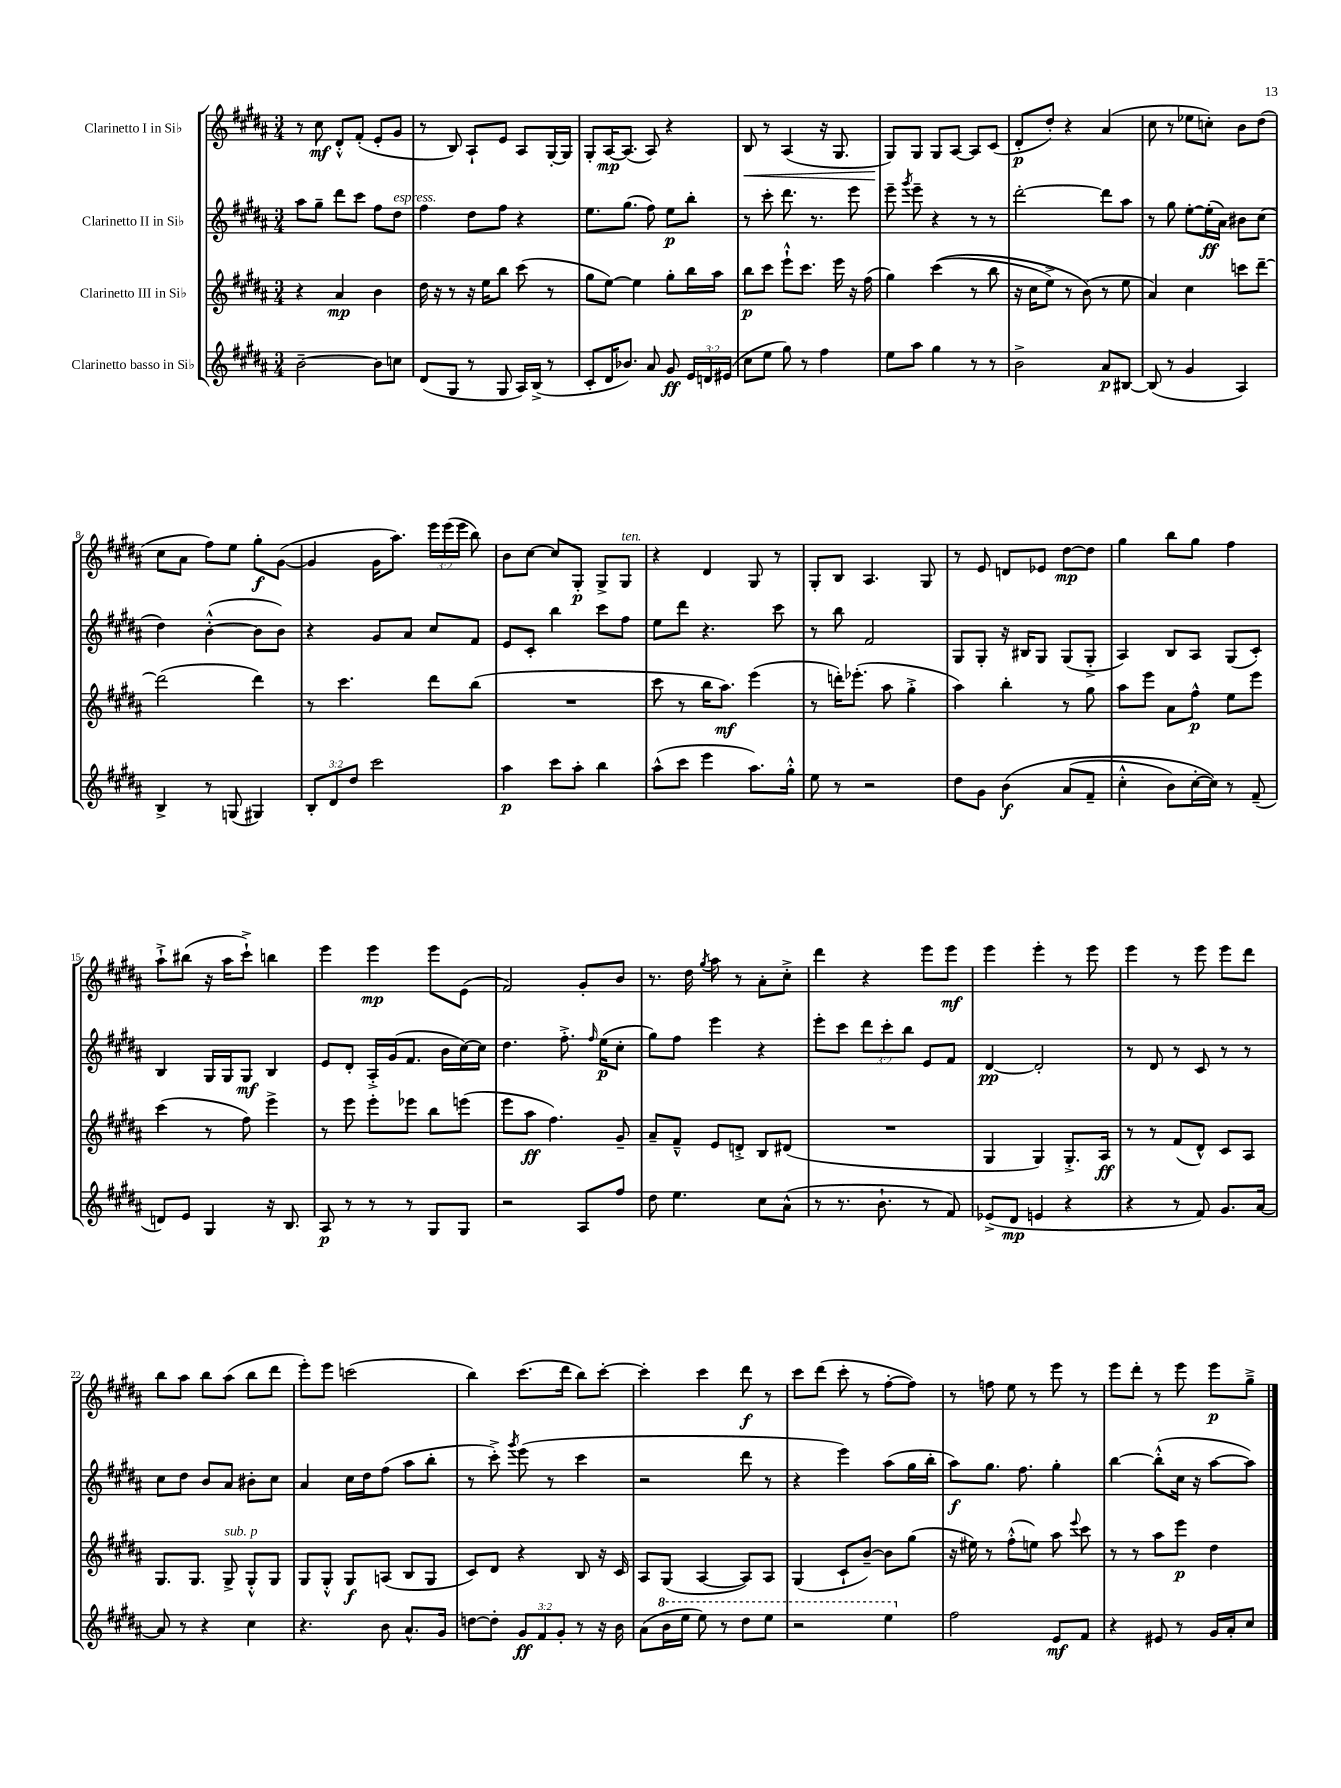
<<
\new StaffGroup <<
\new Staff = "s0" \with { instrumentName = "Clarinetto I in Sib" } {
    \clef treble \key b \major \numericTimeSignature \time 3/4 \override Staff.TupletNumber.text = #tuplet-number::calc-fraction-text
    \autoBeamOff r8 cis''8\mf dis'8[-.-^ fis'8]-.( e'8[-. gis'8] |
    r8 b8) ais8[-! e'8] ais8[ gis16~-. gis16] |
    gis8[-. ais16~\mp ais8.]( ais8) r4 |
    b8\< r8 ais4( r16 gis8. |
    gis8[\!) gis8] gis8[ ais8]~ ais8[ cis'8]( |
    dis'8[-.\p dis''8]-.) r4 ais'4( |
    cis''8 r8 ees''8[ c''8]-.) b'8[ dis''8]( |
    cis''8[ ais'8] fis''8[) e''8] gis''8[-.\f gis'8]~( |
    gis'4 gis'16[ ais''8.]) \tuplet 3/2 { e'''16[ e'''16( e'''16] } b''8) |
    b'8[ cis''8]~ cis''8[ gis8]-.\p gis8[-> gis8]^\markup { \italic "ten." } |
    r4 dis'4 gis8 r8 |
    gis8[-. b8] ais4. gis8 |
    r8 e'8 d'8[ ees'8] dis''8[~\mp dis''8] |
    gis''4 b''8[ gis''8] fis''4 |
    ais''8[-!-> bis''8]( r16 ais''16[ cis'''8]-!->) b''4 |
    e'''4 e'''4\mp e'''8[ e'8]( |
    fis'2) gis'8[-. b'8] |
    r8. dis''16 \acciaccatura { gis''8 } ais''8 r8 ais'8[-. cis''8]-.-> |
    dis'''4 r4 e'''8[ e'''8]\mf |
    e'''4 e'''4-. r8 e'''8 |
    e'''4 r8 e'''8 e'''8[ dis'''8] |
    b''8[ ais''8] b''8[ ais''8]( b''8[ dis'''8] |
    e'''8[-.) e'''8] c'''2( |
    b''4) cis'''8.[( dis'''16] b''8[) cis'''8]~-. |
    cis'''4-. cis'''4 dis'''8\f r8 |
    cis'''8[ dis'''8]( cis'''8-. r8 fis''8[~-. fis''8]) |
    r8 f''8 e''8 r8 e'''8 r8 |
    e'''8[ dis'''8]-. r8 e'''8 e'''8[\p gis''8]---> \bar "|." |
}
\new Staff = "s1" \with { instrumentName = "Clarinetto II in Sib" } {
    \clef treble \key b \major \numericTimeSignature \time 3/4 \override Staff.TupletNumber.text = #tuplet-number::calc-fraction-text
    \autoBeamOff ais''8[ gis''8]-- dis'''8[ cis'''8] fis''8[ dis''8]^\markup { \italic "espress." } |
    fis''4 dis''8[ fis''8] r4 |
    e''8.[ gis''8.]( fis''8) e''8[\p b''8]-. |
    r8 cis'''8-. dis'''8. r8. e'''8 |
    e'''8-- \acciaccatura { gis'''8 } e'''8-- r4 r8 r8 |
    dis'''2~-. dis'''8[ ais''8] |
    r8 gis''8 e''8[~-. e''16-.\ff( ais'16]) bis'8[ cis''8]( |
    dis''4) b'4~-.-^( b'8[ b'8]) |
    r4 gis'8[ ais'8] cis''8[ fis'8] |
    e'8[ cis'8]-. b''4 cis'''8[ fis''8] |
    e''8[ dis'''8] r4. cis'''8 |
    r8 b''8 fis'2 |
    gis8[ gis8]-. r16 bis16[ gis8] gis8[( gis8]-.-> |
    ais4) b8[ ais8] gis8[( cis'8]-.) |
    b4 gis16[ gis16 gis8]\mf b4 |
    e'8[ dis'8]-. ais16[-.-> gis'16( fis'8.] b'16[ cis''16~) cis''16] |
    dis''4. fis''8.-.-> \grace { fis''16 } e''16[\p( cis''8]-. |
    gis''8[) fis''8] e'''4 r4 |
    e'''8[-. cis'''8] \tuplet 3/2 { dis'''8[ cis'''8-. b''8] } e'8[ fis'8] |
    dis'4~\pp dis'2-. |
    r8 dis'8 r8 cis'8 r8 r8 |
    cis''8[ dis''8] b'8[ ais'8] bis'8[-. cis''8] |
    ais'4 cis''16[ dis''16 fis''8]( ais''8[ b''8]-. |
    r8 cis'''8-.->) \acciaccatura { gis'''8 } e'''8( r8 cis'''4 |
    r2 dis'''8 r8 |
    r4 e'''4) ais''8[( gis''16 b''16]-. |
    ais''8[\f) gis''8.] fis''8. gis''4-. |
    b''4~ b''8[-.-^( cis''16] r16 ais''8[~ ais''8]) \bar "|." |
}
\new Staff = "s2" \with { instrumentName = "Clarinetto III in Sib" } {
    \clef treble \key b \major \numericTimeSignature \time 3/4
    \autoBeamOff r4 ais'4\mp b'4 |
    dis''16 r16 r8 r16 e''16[ b''8] cis'''8( r8 |
    gis''8[ e''8]~) e''4 gis''8[-. b''16 ais''16] |
    b''8[\p cis'''8] e'''8[-!-^ cis'''8.] e'''16 r16 fis''16( |
    gis''4) cis'''4(\( r8 b''8 |
    r16 cis''16[ e''8]->) r8 b'8(\) r8 e''8 |
    ais'4) cis''4 c'''8[ dis'''8]~-- |
    dis'''2( dis'''4) |
    r8 cis'''4. dis'''8[ b''8]( |
    R2. |
    cis'''8 r8 b''16[ ais''8.]\mf) e'''4( |
    r8 d'''16[-.) ees'''8.]-.( ais''8 gis''4-.-> |
    ais''4) b''4-. r8 gis''8 |
    ais''8[ e'''8] ais'8[ fis''8]-^\p e''8[ e'''8] |
    cis'''4( r8 fis''8) e'''4-> |
    r8 e'''8 e'''8[-. ees'''8] b''8[ e'''8]( |
    e'''8[ ais''8]\ff fis''4.) gis'8-- |
    ais'8[-- fis'8]---^ e'8[ d'8]-.-> b8[ dis'8]( |
    R2. |
    gis4 gis4) gis8.[-.-> ais16]\ff |
    r8 r8 fis'8[( dis'8]-^) cis'8[ ais8] |
    gis8.[ gis8.] gis8->^\markup { \italic "sub. p" } gis8[-.-^ gis8] |
    gis8[ gis8]-.-^ gis8[\f a8]( b8[ gis8] |
    cis'8[) dis'8] r4 b8 r16 cis'16 |
    ais8[ gis8]( ais4~ ais8[) ais8] |
    gis4( cis'8[-! b'8]~--) b'8[ gis''8]( |
    r16 eis''16) r8 fis''8[-.-^( e''8]) ais''8 \appoggiatura { e'''8 } cis'''8 |
    r8 r8 ais''8[ e'''8]\p dis''4 \bar "|." |
}
\new Staff = "s3" \with { instrumentName = "Clarinetto basso in Sib" } {
    \clef treble \key b \major \numericTimeSignature \time 3/4 \override Staff.TupletNumber.text = #tuplet-number::calc-fraction-text
    \autoBeamOff b'2~-- b'8[ c''8] |
    dis'8[( gis8] r8 gis8 ais16[) b16]->( r8 |
    cis'8[-. dis'16 bes'8.]) ais'8 gis'8\ff \tuplet 3/2 { e'16[ d'16 eis'16]( } |
    cis''8[ e''8] gis''8) r8 fis''4 |
    e''8[ ais''8] gis''4 r8 r8 |
    b'2-> ais'8[\p bis8]~ |
    bis8( r8 gis'4 ais4) |
    b4-> r8 g8( gis4) |
    \tuplet 3/2 { b8[-. dis'8 dis''8] } cis'''2 |
    ais''4\p cis'''8[ ais''8]-. b''4 |
    ais''8[-^( cis'''8] e'''4 ais''8.[) gis''16]-.-^ |
    e''8 r8 r2 |
    dis''8[ gis'8] b'4\f\( ais'8[( fis'8]-- |
    cis''4-.-^ b'8[) cis''16~-. cis''16]\) r8 fis'8--( |
    d'8[) e'8] gis4 r16 b8. |
    ais8\p r8 r8 r8 gis8[ gis8] |
    r2 ais8[ fis''8] |
    dis''8 e''4. cis''8[ ais'8]-^( |
    r8 r8. b'8.-! r8 fis'8) |
    ees'8[->( dis'8]\mp e'4 r4 |
    r4 r8 fis'8) gis'8.[ ais'16]~ |
    ais'8 r8 r4 cis''4 |
    r4. b'8 ais'8.[-^ gis'16] |
    d''8[~ d''8]-. \tuplet 3/2 { gis'8[\ff fis'8 gis'8]-. } r8 r16 b'16 |
    ais'8[( \ottava #1 b''16 e'''16] e'''8) r8 dis'''8[ e'''8] |
    r2 e'''4 \ottava #0 |
    fis''2 e'8[\mf fis'8] |
    r4 eis'8 r8 gis'16[ ais'16-. cis''8] \bar "|." |
}
>>
>>
